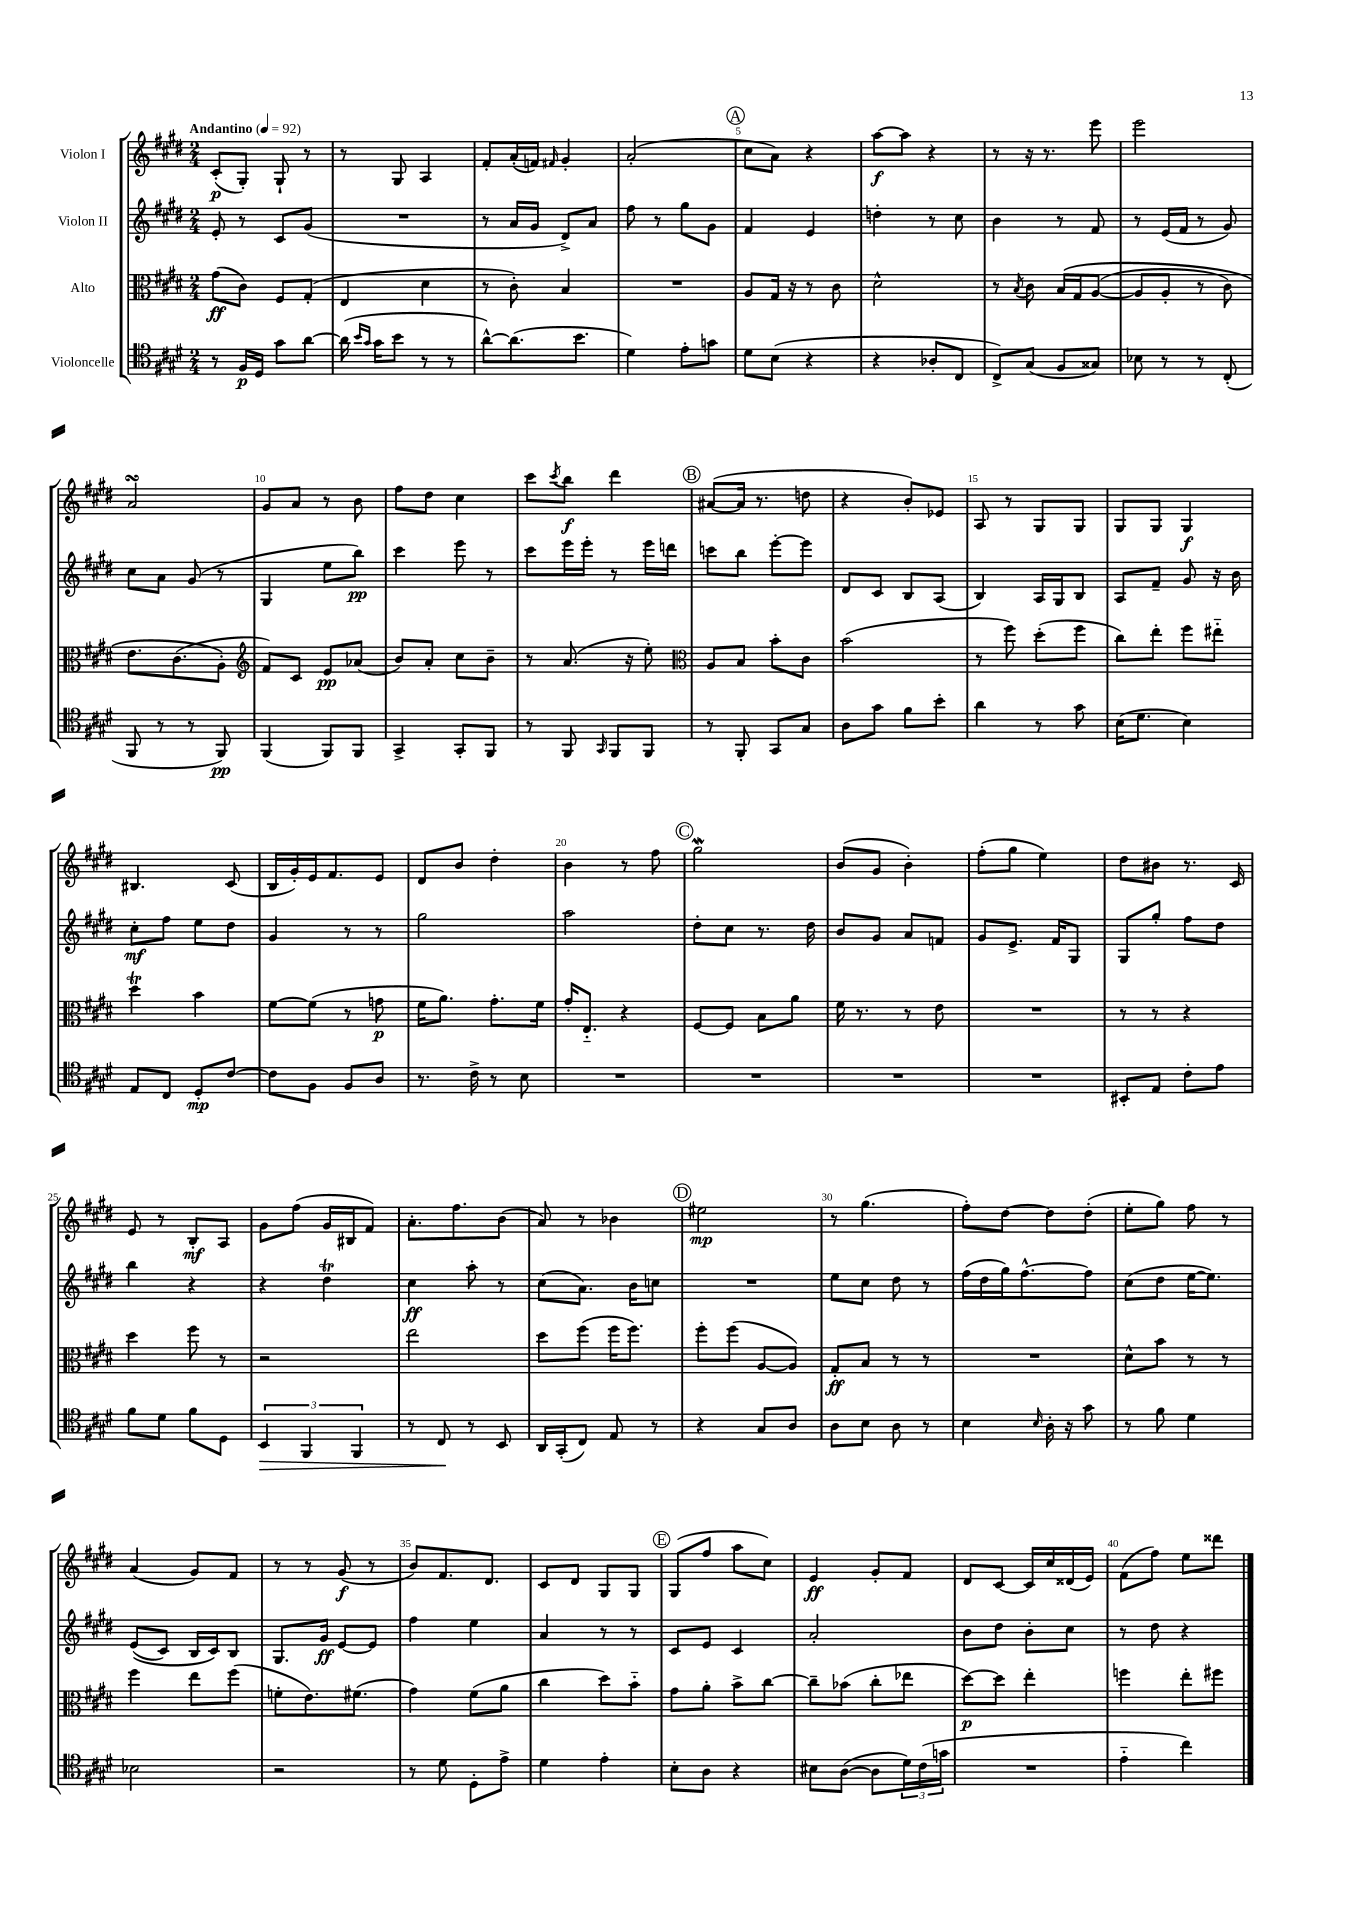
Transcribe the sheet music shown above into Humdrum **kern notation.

**kern	**dynam	**kern	**dynam	**kern	**dynam	**kern	**dynam
*part4	*part4	*part3	*part3	*part2	*part2	*part1	*part1
*staff4	*staff4	*staff3	*staff3	*staff2	*staff2	*staff1	*staff1
*I"Violoncelle	*	*I"Alto	*	*I"Violon II	*	*I"Violon I	*
*clefC4	*	*clefC3	*	*clefG2	*	*clefG2	*
*k[f#c#g#d#]	*	*k[f#c#g#d#]	*	*k[f#c#g#d#]	*	*k[f#c#g#d#]	*
*M2/4	*	*M2/4	*	*M2/4	*	*M2/4	*
*MM92	*	*MM92	*	*MM92	*	*MM92	*
=1	=1	=1	=1	=1	=1	=1	=1
!	!	!	!	!	!	!LO:TX:a:B:t=Andantino	!
8r	.	(8g#\L	ff	8e'/	.	(8c#'/L	p
16F#/LL	p	8c#\J)	.	8r	.	8G#'/J)	.
16D#/JJ	.	.	.	.	.	.	.
8g#\L	.	8F#/L	.	8c#/L	.	8G#`/	.
[8a\J	.	(8G#'/J	.	(8g#/J	.	8r	.
=2	=2	=2	=2	=2	=2	=2	=2
(16a\]	.	4E/	.	2r	.	8r	.
16qqb/LL	.	.	.	.	.	.	.
16qqg#/JJ	.	.	.	.	.	.	.
16g#\KL	.	.	.	.	.	.	.
8b\J	.	.	.	.	.	8G#/	.
8r	.	4d#\	.	.	.	4A/	.
8r	.	.	.	.	.	.	.
=3	=3	=3	=3	=3	=3	=3	=3
[8a^^\L)	.	8r	.	8r	.	8f#'/L	.
(8.a\]	.	8c#'\)	.	16a/LL	.	(16a'/L	.
.	.	.	.	16g#/JJ	.	16fn/JJ)	.
.	.	.	.	.	.	16qqf#X/	.
.	.	4B/	.	8d#^/L)	.	4g#'/	.
8.b\J	.	.	.	.	.	.	.
.	.	.	.	8a/J	.	.	.
=4	=4	=4	=4	=4	=4	=4	=4
4d#\)	.	2r	.	8ff#\	.	(2a'/	.
.	.	.	.	8r	.	.	.
8e'\L	.	.	.	8gg#\L	.	.	.
8gn\J	.	.	.	8g#\J	.	.	.
!!LO:REH:place=s1:t=A
=5	=5	=5	=5	=5	=5	=5	=5
8d#\L	.	8A/L	.	4f#/	.	8cc#\L	.
(8B\J	.	16G#/Jk	.	.	.	8a\J)	.
.	.	16r	.	.	.	.	.
4r	.	8r	.	4e/	.	4r	.
.	.	8c#\	.	.	.	.	.
=6	=6	=6	=6	=6	=6	=6	=6
4r	.	2d#^^\	.	4ddn'\	.	[8aa\L	f
.	.	.	.	.	.	8aa\J]	.
8A-X'/L	.	.	.	8r	.	4r	.
8C#/J	.	.	.	8cc#\	.	.	.
=7	=7	=7	=7	=7	=7	=7	=7
8C#^/L)	.	8r	.	4b\	.	8r	.
.	.	8qB/	.	.	.	.	.
(8G#/J	.	8c#\	.	.	.	16r	.
.	.	.	.	.	.	8.r	.
8F#/L	.	(16B/LL	.	8r	.	.	.
.	.	16G#/J	.	.	.	.	.
8G##X/J)	.	([8A/J	.	8f#/	.	8eee\	.
=8	=8	=8	=8	=8	=8	=8	=8
8B-X\	.	8A/L]	.	8r	.	2eee\	.
8r	.	8A'/J	.	(16e/LL	.	.	.
.	.	.	.	16f#/JJ	.	.	.
8r	.	8r	.	8r	.	.	.
(8C#'/	.	8c#\)	.	8g#/)	.	.	.
!!LO:LB:g=z
=9	=9	=9	=9	=9	=9	=9	=9
8FF#/	.	8.e\L	.	8cc#\L	.	2asSSs/	.
8r	.	.	.	8a\J	.	.	.
.	.	(8.c#\	.	.	.	.	.
8r	.	.	.	(8g#/	.	.	.
8FF#/)	pp	8A'\J)	.	8r	.	.	.
=10	=10	=10	=10	=10	=10	=10	=10
*	*	*clefG2	*	*	*	*	*
(4FF#/	.	8f#/L)	.	4G#/	.	8g#/L	.
.	.	8c#/J	.	.	.	8a/J	.
8FF#/L)	.	8e/L	pp	8ee\L	.	8r	.
8FF#/J	.	(8a-X/J	.	8bb\J)	pp	8b\	.
=11	=11	=11	=11	=11	=11	=11	=11
4GG#^/	.	8b/L)	.	4ccc#\	.	8ff#\L	.
.	.	8a'/J	.	.	.	8dd#\J	.
8GG#'/L	.	8cc#\L	.	8eee\	.	4cc#\	.
8FF#/J	.	8b~\J	.	8r	.	.	.
=12	=12	=12	=12	=12	=12	=12	=12
8r	.	8r	.	8ccc#\L	.	8ccc#\L	.
.	.	.	.	.	.	8qccc#/	.
8FF#/	.	(8.a/	.	16eee\L	.	8bb\J	f
.	.	.	.	16eee'\JJ	.	.	.
16qqGG#/	.	.	.	.	.	.	.
8FF#/L	.	.	.	8r	.	4ddd#\	.
.	.	16r	.	.	.	.	.
8FF#/J	.	8ee'\)	.	16eee\LL	.	.	.
.	.	.	.	16dddn\JJ	.	.	.
!!LO:REH:place=s1:t=B
=13	=13	=13	=13	=13	=13	=13	=13
*	*	*clefC3	*	*	*	*	*
8r	.	8A/L	.	8cccn\L	.	([8a#X/L	.
8FF#'/	.	8B/J	.	8bb\J	.	16a#/Jk]	.
.	.	.	.	.	.	8.r	.
8GG#/L	.	8b'\L	.	[8eee'\L	.	.	.
8G#/J	.	8c#\J	.	8eee\J]	.	8ddn\	.
=14	=14	=14	=14	=14	=14	=14	=14
8A\L	.	(2b\	.	8d#/L	.	4r	.
8g#\J	.	.	.	8c#/J	.	.	.
8f#\L	.	.	.	8B/L	.	8b'/L)	.
8b'\J	.	.	.	(8A/J	.	8e-X/J	.
=15	=15	=15	=15	=15	=15	=15	=15
4a\	.	8r	.	4B/)	.	8A/	.
.	.	8ff#\)	.	.	.	8r	.
8r	.	(8dd#'\L	.	16A/LL	.	8G#/L	.
.	.	.	.	16G#/J	.	.	.
8g#\	.	8ff#\J	.	8B/J	.	8G#/J	.
=16	=16	=16	=16	=16	=16	=16	=16
(16B\KL	.	8cc#\L)	.	8A/L	.	8G#/L	.
8.d#\J	.	.	.	.	.	.	.
.	.	8ee'\J	.	8f#~/J	.	8G#/J	.
4B\)	.	8ff#\L	.	8g#/	.	4G#/	f
.	.	8ee#X\J	.	16r	.	.	.
.	.	.	.	16b\	.	.	.
!!LO:LB:g=z
=17	=17	=17	=17	=17	=17	=17	=17
8E/L	.	4dd#t\	.	8cc#'\L	mf	4.B#X/	.
8C#/J	.	.	.	8ff#\J	.	.	.
8D#'/L	mp	4b\	.	8ee\L	.	.	.
[8c#/J	.	.	.	8dd#\J	.	(8c#/	.
=18	=18	=18	=18	=18	=18	=18	=18
8c#\L]	.	[8f#\L	.	4g#/	.	16B/LL	.
.	.	.	.	.	.	16g#'/)	.
8F#\J	.	(8f#\J]	.	.	.	16e/J	.
.	.	.	.	.	.	8.f#/	.
8F#/L	.	8r	.	8r	.	.	.
8A/J	.	8gn\	p	8r	.	8e/J	.
=19	=19	=19	=19	=19	=19	=19	=19
8.r	.	16f#\KL	.	2gg#\	.	8d#/L	.
.	.	8.a\J)	.	.	.	.	.
.	.	.	.	.	.	8b/J	.
16c#^\	.	.	.	.	.	.	.
8r	.	8.g#'\L	.	.	.	4dd#'\	.
8B\	.	.	.	.	.	.	.
.	.	16f#\Jk	.	.	.	.	.
=20	=20	=20	=20	=20	=20	=20	=20
2r	.	16g#'/KL	.	2aa\	.	4b\	.
.	.	8.E/J	.	.	.	.	.
.	.	4r	.	.	.	8r	.
.	.	.	.	.	.	8ff#\	.
!!LO:REH:place=s1:t=C
=21	=21	=21	=21	=21	=21	=21	=21
2r	.	[8F#/L	.	8dd#'\L	.	2gg#W\	.
.	.	8F#/J]	.	8cc#\J	.	.	.
.	.	8B\L	.	8.r	.	.	.
.	.	8a\J	.	.	.	.	.
.	.	.	.	16dd#\	.	.	.
=22	=22	=22	=22	=22	=22	=22	=22
2r	.	16f#\	.	8b/L	.	(8b/L	.
.	.	8.r	.	.	.	.	.
.	.	.	.	8g#/J	.	8g#/J	.
.	.	8r	.	8a/L	.	4b'\)	.
.	.	8e\	.	8fn/J	.	.	.
=23	=23	=23	=23	=23	=23	=23	=23
2r	.	2r	.	8g#/L	.	(8ff#'\L	.
.	.	.	.	8.e^/J	.	8gg#\J	.
.	.	.	.	.	.	4ee\)	.
.	.	.	.	16f#/KL	.	.	.
.	.	.	.	8G#/J	.	.	.
=24	=24	=24	=24	=24	=24	=24	=24
8BB#X'/L	.	8r	.	8G#/L	.	8dd#\L	.
8E/J	.	8r	.	8gg#'/J	.	8b#X\J	.
8c#'\L	.	4r	.	8ff#\L	.	8.r	.
8e\J	.	.	.	8dd#\J	.	.	.
.	.	.	.	.	.	16c#/	.
!!LO:LB:g=z
=25	=25	=25	=25	=25	=25	=25	=25
8f#\L	.	4dd#\	.	4bb\	.	8e/	.
8d#\J	.	.	.	.	.	8r	.
8f#\L	.	8ff#\	.	4r	.	8B'/L	mf
8D#\J	.	8r	.	.	.	8A/J	.
=26	=26	=26	=26	=26	=26	=26	=26
!	!LO:HP:b	!	!	!	!	!	!
6BB/	>	2r	.	4r	.	8g#\L	.
.	.	.	.	.	.	(8ff#\J	.
6FF#/	.	.	.	.	.	.	.
.	.	.	.	4dd#t\	.	16g#/LL	.
.	.	.	.	.	.	16B#X/J	.
6FF#/	.	.	.	.	.	.	.
.	.	.	.	.	.	8f#/J)	.
=27	=27	=27	=27	=27	=27	=27	=27
8r	.	2ee\	.	4cc#\	ff	8.a'\L	.
8C#/	.	.	.	.	.	.	.
.	.	.	.	.	.	8.ff#\	.
8r	]	.	.	8aa'\	.	.	.
8BB/	.	.	.	8r	.	(8b\J	.
=28	=28	=28	=28	=28	=28	=28	=28
16AA/LL	.	8dd#\L	.	(8cc#\L	.	8a/)	.
(16GG#'/J	.	.	.	.	.	.	.
8C#/J)	.	(8ff#\J	.	8.a\J)	.	8r	.
8E/	.	16ff#\KL	.	.	.	4b-X\	.
.	.	8.ff#\J)	.	16b\KL	.	.	.
8r	.	.	.	8ccn\J	.	.	.
!!LO:REH:place=s1:t=D
=29	=29	=29	=29	=29	=29	=29	=29
4r	.	8ff#'\L	.	2r	.	2ee#X\	mp
.	.	(8ff#\J	.	.	.	.	.
8G#/L	.	[8A/L	.	.	.	.	.
8A/J	.	8A/J])	.	.	.	.	.
=30	=30	=30	=30	=30	=30	=30	=30
8A\L	.	8G#'/L	ff	8ee\L	.	8r	.
8B\J	.	8B/J	.	8cc#\J	.	(4.gg#\	.
8A\	.	8r	.	8dd#\	.	.	.
8r	.	8r	.	8r	.	.	.
=31	=31	=31	=31	=31	=31	=31	=31
4B\	.	2r	.	(16ff#\LL	.	8ff#'\L)	.
.	.	.	.	16dd#\	.	.	.
.	.	.	.	16gg#\J)	.	[8dd#\J	.
.	.	.	.	[8.ff#^^\	.	.	.
16qqB/	.	.	.	.	.	.	.
16A'\	.	.	.	.	.	8dd#\L]	.
16r	.	.	.	.	.	.	.
8g#\	.	.	.	8ff#\J]	.	(8dd#'\J	.
=32	=32	=32	=32	=32	=32	=32	=32
8r	.	8d#^^\L	.	(8cc#\L	.	8ee'\L	.
8f#\	.	8b\J	.	8dd#\J	.	8gg#\J)	.
4d#\	.	8r	.	[16ee\KL	.	8ff#\	.
.	.	.	.	8.ee\J])	.	.	.
.	.	8r	.	.	.	8r	.
!!LO:LB:g=z
=33	=33	=33	=33	=33	=33	=33	=33
2B-X\	.	4ff#\	.	((8e/L	.	(4a/	.
.	.	.	.	8c#/J)	.	.	.
.	.	8ee\L	.	16B/LL	.	8g#/L)	.
.	.	.	.	16c#/J)	.	.	.
.	.	(8ff#\J	.	8B/J	.	8f#/J	.
=34	=34	=34	=34	=34	=34	=34	=34
2r	.	8fn'\L	.	8.G#/L	.	8r	.
.	.	8.e\)	.	.	.	8r	.
.	.	.	.	16g#/Jk	ff	.	.
.	.	.	.	[8e/L	.	(8g#/	f
.	.	(8.f#X\J	.	.	.	.	.
.	.	.	.	8e/J]	.	8r	.
=35	=35	=35	=35	=35	=35	=35	=35
8r	.	4g#\)	.	4ff#\	.	8b/L)	.
8d#\	.	.	.	.	.	8.f#/	.
8D#'\L	.	(8f#\L	.	4ee\	.	.	.
.	.	.	.	.	.	8.d#/J	.
8e^\J	.	8a\J	.	.	.	.	.
=36	=36	=36	=36	=36	=36	=36	=36
4d#\	.	4cc#\	.	4a/	.	8c#/L	.
.	.	.	.	.	.	8d#/J	.
4e'\	.	8dd#\L)	.	8r	.	8G#/L	.
.	.	8b\J	.	8r	.	8G#/J	.
!!LO:REH:place=s1:t=E
=37	=37	=37	=37	=37	=37	=37	=37
8B'\L	.	8g#\L	.	8c#/L	.	(8G#/L	.
8A\J	.	8a'\J	.	8e/J	.	8ff#/J	.
4r	.	8b^\L	.	4c#/	.	8aa\L	.
.	.	[8cc#\J	.	.	.	8cc#\J)	.
=38	=38	=38	=38	=38	=38	=38	=38
8B#X\L	.	8cc#~\L]	.	2a'/	.	4e/	ff
([8A\J	.	(8b-X\J	.	.	.	.	.
8A\L]	.	8cc#'\L	.	.	.	8g#'/L	.
24d#\L)	.	8ee-X\J	.	.	.	8f#/J	.
(24c#\	.	.	.	.	.	.	.
24gn\JJ	.	.	.	.	.	.	.
=39	=39	=39	=39	=39	=39	=39	=39
2r	.	[8dd#\L)	p	8b\L	.	8d#/L	.
.	.	8dd#\J]	.	8dd#\J	.	[8c#/J	.
.	.	4ee'\	.	8b'\L	.	16c#/LL]	.
.	.	.	.	.	.	16cc#/	.
.	.	.	.	8cc#\J	.	(16d##X/	.
.	.	.	.	.	.	16e/JJ)	.
=40	=40	=40	=40	=40	=40	=40	=40
4e\	.	4ffn\	.	8r	.	(8f#\L	.
.	.	.	.	8dd#\	.	8ff#\J)	.
4cc#\)	.	8ee'\L	.	4r	.	8ee\L	.
.	.	8ff#X\J	.	.	.	8ddd##X\J	.
==	==	==	==	==	==	==	==
*-	*-	*-	*-	*-	*-	*-	*-
